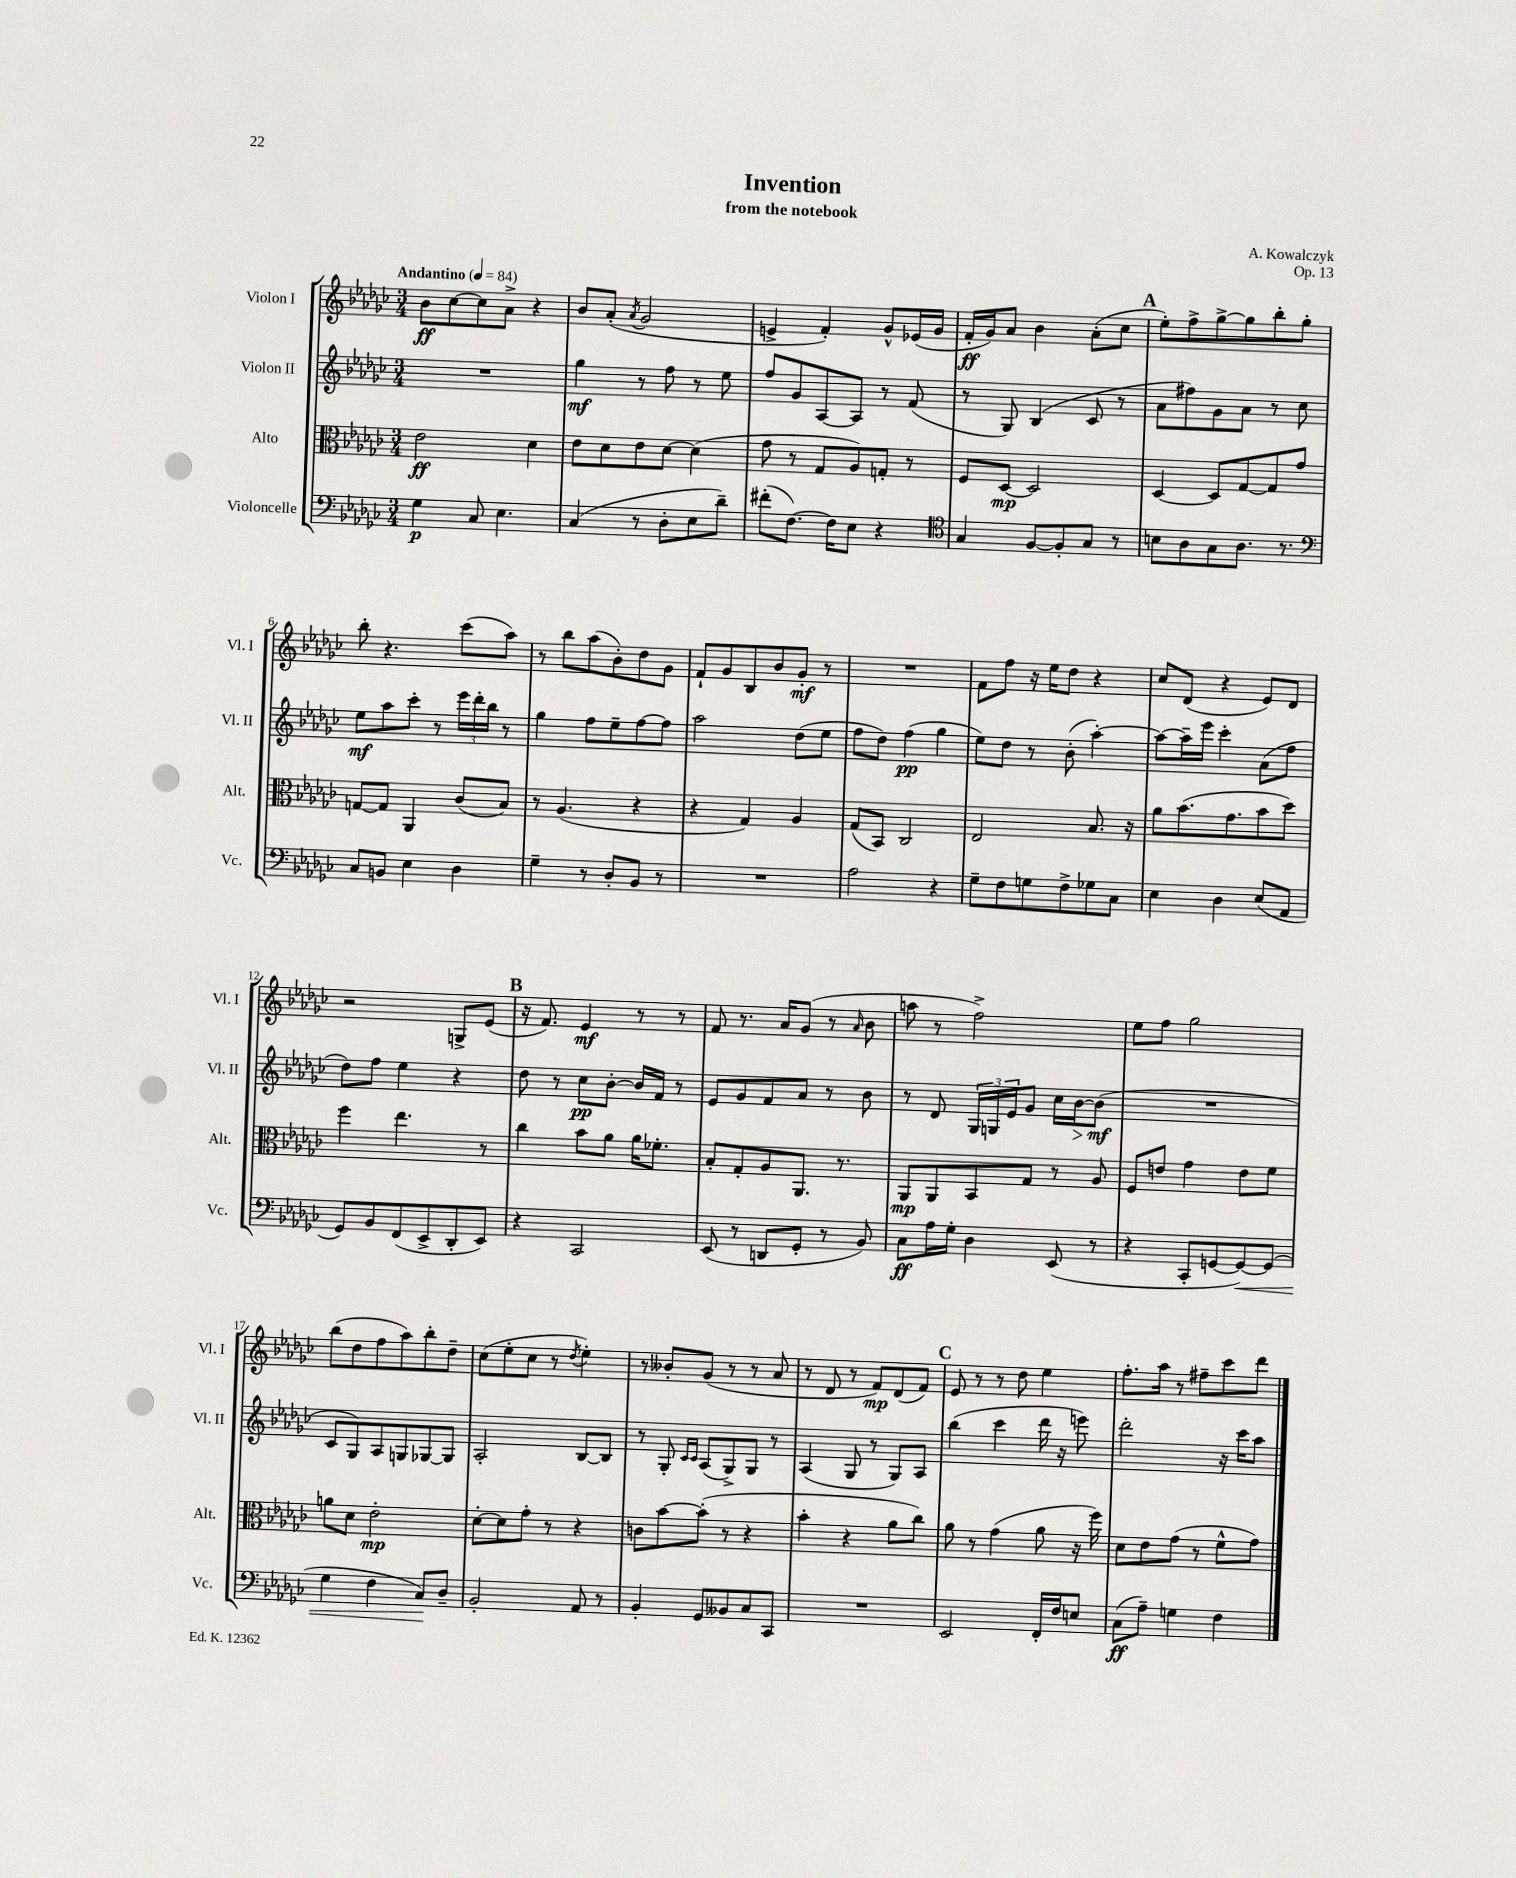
\header { title = "Invention" composer = "A. Kowalczyk" subtitle = "from the notebook" opus = "Op. 13" }
<<
\new StaffGroup <<
\new Staff = "s0" \with { instrumentName = "Violon I" shortInstrumentName = "Vl. I" } {
    \clef treble \key ges \major \numericTimeSignature \time 3/4 \tempo "Andantino" 4 = 84
    bes'8\ff ces''8~ ces''8 aes'8-> r4 |
    bes'8 aes'8-.( \acciaccatura { aes'8 } ges'2 |
    e'4-> f'4-.) ges'8-^ ees'16( ges'16 |
    f'16-.\ff ges'16) aes'8 bes'4 aes'8-.( ces''8 |
    \mark \markup { \bold "A" } ees''8-.) f''8-> ges''8~-> ges''8 bes''8-. ges''8-. |
    bes''8-. r4. ces'''8( aes''8) |
    r8 bes''8 aes''8( bes'8-.) des''8 ges'8 |
    f'8-! ges'8 bes8 bes'8 ges'8-.\mf r8 |
    R2. |
    f'8 f''8 r16 ees''16 des''8 r4 |
    ces''8 des'8( r4 ees'8) des'8 |
    r2 g8-> ees'8( |
    \mark \markup { \bold "B" } r16 f'8.) ees'4\mf r8 r8 |
    f'8 r8. aes'16 ges'8( r8 \grace { aes'16 } bes'8 |
    a''8 r8 f''2->) |
    ees''8 f''8 ges''2 |
    bes''8( des''8 f''8 aes''8) bes''8-. des''8-- |
    ces''8( ees''8-. ces''8 r8 \acciaccatura { des''8 } ees''4-.) |
    r8 beses'8-. ges'8( r8 r8 aes'8 |
    r8 des'8 r8 f'8\mp) des'8( f'8) |
    \mark \markup { \bold "C" } ees'8 r8 r8 des''8 ees''4 |
    f''8.-. aes''16 r8 fis''8-- ces'''8 des'''8 \bar "|." |
}
\new Staff = "s1" \with { instrumentName = "Violon II" shortInstrumentName = "Vl. II" } {
    \clef treble \key ges \major \numericTimeSignature \time 3/4
    R2. |
    ges''4\mf r8 f''8 r8 ees''8 |
    f''8 ges'8 aes8~ aes8 r8 f'8( |
    r8 ges8) bes4( ces'8 r8 |
    \mark \markup { \bold "A" } aes'8 fis''8) ges'8 aes'8 r8 ces''8 |
    ees''8\mf aes''8 ces'''8-. r8 \tuplet 3/2 { ees'''16 des'''16-. bes''16 } r8 |
    ges''4 f''8 ees''8-- f''8~ f''8 |
    aes''2 des''8( ees''8 |
    f''8 des''8) f''4\pp( ges''4 |
    ees''8) des''8 r8 bes'8-.( aes''4~-.) |
    aes''8~ aes''16-- ees'''16 ces'''4-. aes'8( f''8 |
    des''8) f''8 ees''4 r4 |
    \mark \markup { \bold "B" } des''8 r8 ces''8\pp bes'8~-. bes'16 f'16 r8 |
    ees'8 ges'8 f'8 aes'8 r8 bes'8 |
    r8 des'8 \tuplet 3/2 { ges16 g16 ees'16 } ges'8 ces''16 bes'16~\> bes'8\mf\!( |
    R2. |
    ces'8 ges8) aes8 g8 ges8~ ges8 |
    aes2-. bes8~ bes8 |
    r8 ges8-. \grace { ces'16 ces'16 } aes8( ges8->) ges8 r8 |
    aes4( ges8 r8 ges8) aes8 |
    \mark \markup { \bold "C" } bes''4( ces'''4 des'''16 r16 e'''8) |
    des'''2-. r16 ces'''16 aes''8 \bar "|." |
}
\new Staff = "s2" \with { instrumentName = "Alto" shortInstrumentName = "Alt." } {
    \clef alto \key ges \major \numericTimeSignature \time 3/4
    ees'2\ff des'4 |
    ees'8 des'8 ees'8 des'8~ des'4( |
    ges'8 r8 ges8 aes8) g8-. r8 |
    f8 des8~\mp des2 |
    \mark \markup { \bold "A" } des4~ des8 ges8~ ges8 ges'8 |
    g8~ g8 aes,4 ces'8( bes8) |
    r8 aes4.( r4 |
    r4 ges4) aes4 |
    ges8( bes,8) ces2 |
    ees2 bes8. r16 |
    aes'8 bes'8.( ges'8. bes'8 des''8) |
    f''4 ees''4. r8 |
    \mark \markup { \bold "B" } ces''4 bes'8 aes'8 aes'16 fes'8.-. |
    bes8-. ges8-. aes8 aes,8. r8. |
    aes,8\mp aes,8 bes,8 ges8 r8 aes8 |
    f8 e'8 ges'4 e'8 f'8 |
    a'8 des'8 ees'2-.\mp |
    des'8~-. des'8 ges'8-. r8 r4 |
    c'8 bes'8~ bes'8-.( r8 r4 |
    bes'4-. r4 aes'8 ces''8) |
    \mark \markup { \bold "C" } aes'8 r8 ges'4( aes'8 r16 f''16) |
    des'8 ees'8 ges'8( r8 f'8-^ ges'8) \bar "|." |
}
\new Staff = "s3" \with { instrumentName = "Violoncelle" shortInstrumentName = "Vc." } {
    \clef bass \key ges \major \numericTimeSignature \time 3/4
    ges4\p ces8 ees4. |
    ces4( r8 des8-. ees8 des'8--) |
    fis'8-.( f8.~) f16 ees8 r4 |
    \clef tenor ges4 f8~ f8-. ges8 r8 |
    \mark \markup { \bold "A" } b8 aes8 ges8 aes8. r8. |
    \clef bass ces8 b,8 ees4 des4 |
    ges4-- r8 des8-. bes,8 r8 |
    R2. |
    aes2 r4 |
    ges8-- f8 g8 f8-> ges8 ces8 |
    ees4 des4 ees8( aes,8 |
    ges,8) bes,8 f,8( ees,8-> des,8-. ees,8) |
    \mark \markup { \bold "B" } r4 ces,2 |
    ees,8( r8 d,8 ges,8-. r8 bes,8) |
    ces8\ff aes16 ges16-. des4 ees,8( r8 |
    r4 ces,8-. g,8~ g,8~\<) g,8( |
    ges4 f4 ces8\!) des8-- |
    bes,2-. aes,8 r8 |
    bes,4-. ges,8 beses,8 ces8 ces,8 |
    R2. |
    \mark \markup { \bold "C" } ees,2 f,16-. f16 e8 |
    ces8\ff( aes8--) g4 f4 \bar "|." |
}
>>
>>
